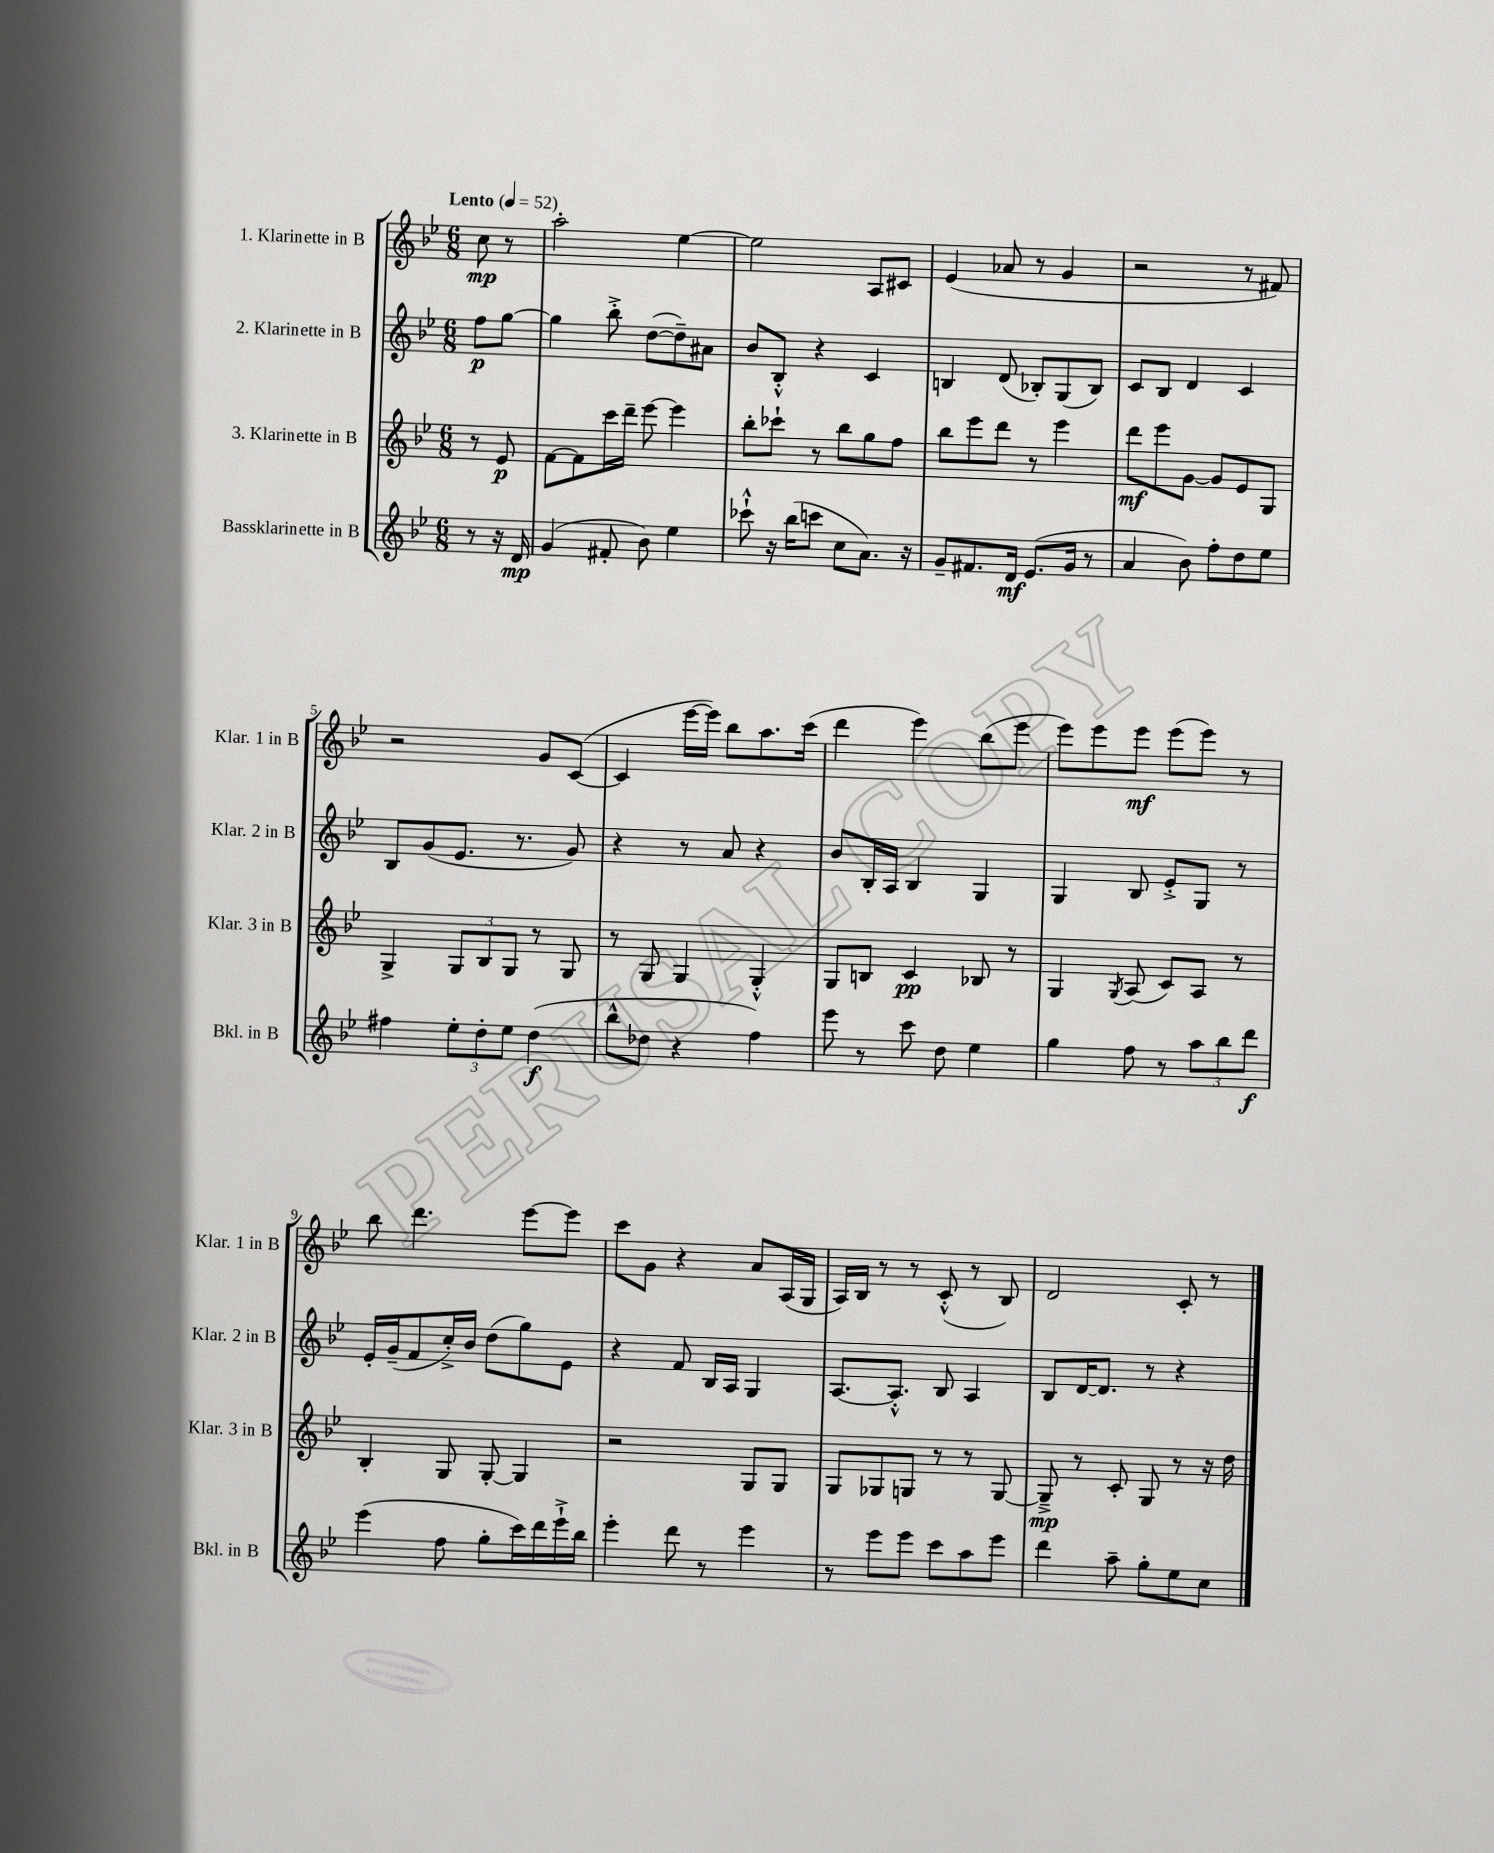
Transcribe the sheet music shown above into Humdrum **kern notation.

**kern	**kern	**kern	**kern
*staff4	*staff3	*staff2	*staff1
*clefG2	*clefG2	*clefG2	*clefG2
*k[b-e-]	*k[b-e-]	*k[b-e-]	*k[b-e-]
*M6/8	*M6/8	*M6/8	*M6/8
*MM52	*MM52	*MM52	*MM52
8r	8r	8ff\L	8cc\
16r	8e-/	[8gg\J	8r
16d/	.	.	.
=	=	=	=
(4g/	[8f\L	4gg\]	2aa'\
.	8f\]	.	.
8f#'/	16ccc\L	8bb-'^\	.
.	16ddd~\JJ	.	.
8b-\)	[8eee-\	([8dd\L	.
4ee-\	4eee-\]	8dd~\])	[4ee-\
.	.	8a#\J	.
=	=	=	=
8ccc-`^^\	8bb-'\L	8b-/L	2ee-\]
16r	8ccc-`\J	8B-'^^/J	.
(16bb-\LK	.	.	.
8ccc\J	8r	4r	.
8cc\L	8bb-\L	.	.
8.a\J)	8gg\	4c/	8A/L
.	8ff\J	.	8c#/J
16r	.	.	.
=	=	=	=
8g~/L	8bb-\L	4B/	(4e-/
8.f#/	8eee-\	.	.
.	8ddd\J	(8d/	8a-/
16d/Jk	.	.	.
(8.e-/L	8r	8B-'/L)	8r
.	4eee-\	(8G/	4g/
16g/Jk	.	.	.
8r	.	8B-/J)	.
=	=	=	=
4a/	8ddd\L	8c/L	2r
.	8eee-\	8B-/J	.
8b-\)	[8g\J	4d/	.
8ff'\L	8g/]L	.	.
8dd\	8e-/	4c/	8r
8ee-\J	8G/J	.	8f#/)
=	=	=	=
4ff#\	4G^/	8B-/L	2r
.	.	(8g/	.
12ee-'\L	12G/L	8.e-/J	.
12dd'\	12B-/	.	.
12ee-\J	12G/J	.	.
.	.	8.r	.
(4dd\	8r	.	8g/L
.	8G/	8g/)	([8c/J
=	=	=	=
8bb-^^\L	8r	4r	4c/]
8dd-\J	8G/	.	.
4r	4G/	8r	[16eee-\LL
.	.	.	16eee-\]JJ)
.	.	8a/	8bb-\L
4ff\)	4G'^^/	4r	8.aa\
.	.	.	(16ccc\Jk
=	=	=	=
8eee-\	8G/L	8b-/L	4ddd\
8r	8B/J	16B-'/L	.
.	.	16A/JJ	.
8ccc\	4c/	4B-/	4eee-\)
8dd\	.	.	.
4ee-\	8B-/	4G/	(8bb-\L
.	8r	.	8eee-\J
=	=	=	=
4gg\	4G/	4G/	8eee-\L)
.	.	.	8eee-\
.	8qG/	.	.
8ff\	(8A/	8B-/	8eee-\J
8r	8c/L)	8e-'^/L	(8eee-\L
12aa\L	8A/J	8G/J	8eee-\J)
12bb-\	.	.	.
.	8r	8r	8r
12ddd\J	.	.	.
=	=	=	=
(4eee-\	4B-'/	16e-'/LL	8bb-\
.	.	(16g~/J	.
.	.	8f/	4.ddd\
8ff\	8G/	16cc'^/L)	.
.	.	16b-/JJ	.
8gg'\L	[8G'/	(8dd\L	.
16ccc\L)	4G/]	8gg\)	[8eee-\L
16ddd\	.	.	.
16eee-`^\	.	8e-\J	8eee-\]J
16bb-\JJ	.	.	.
=	=	=	=
4eee-'\	2r	4r	8ccc\L
.	.	.	8g\J
8ddd\	.	8f/	4r
8r	.	16B-/LL	.
.	.	16A/JJ	.
4eee-\	8G/L	4G/	8a/L
.	8G/J	.	(16A/L
.	.	.	16G/JJ
=	=	=	=
8r	8G/L	[8.A/L	16A/LL)
.	.	.	16B-/JJ
8eee-\L	8G-/	.	8r
.	.	8.A'^^/]J	.
8eee-\J	8G/J	.	8r
8ccc\L	8r	8B-/	(8c'^^/
8aa\	8r	4A/	8r
8eee-\J	[8G/	.	8B-/)
=	=	=	=
4ddd\	8G~^/]	8B-/L	2d/
.	8r	[16d/K	.
.	.	8.d/]J	.
8aa~\	8c'/	.	.
8gg'\L	8G/	8r	.
8ee-\	8r	4r	8c'/
8cc\J	16r	.	8r
.	16dd\	.	.
==	==	==	==
*-	*-	*-	*-
